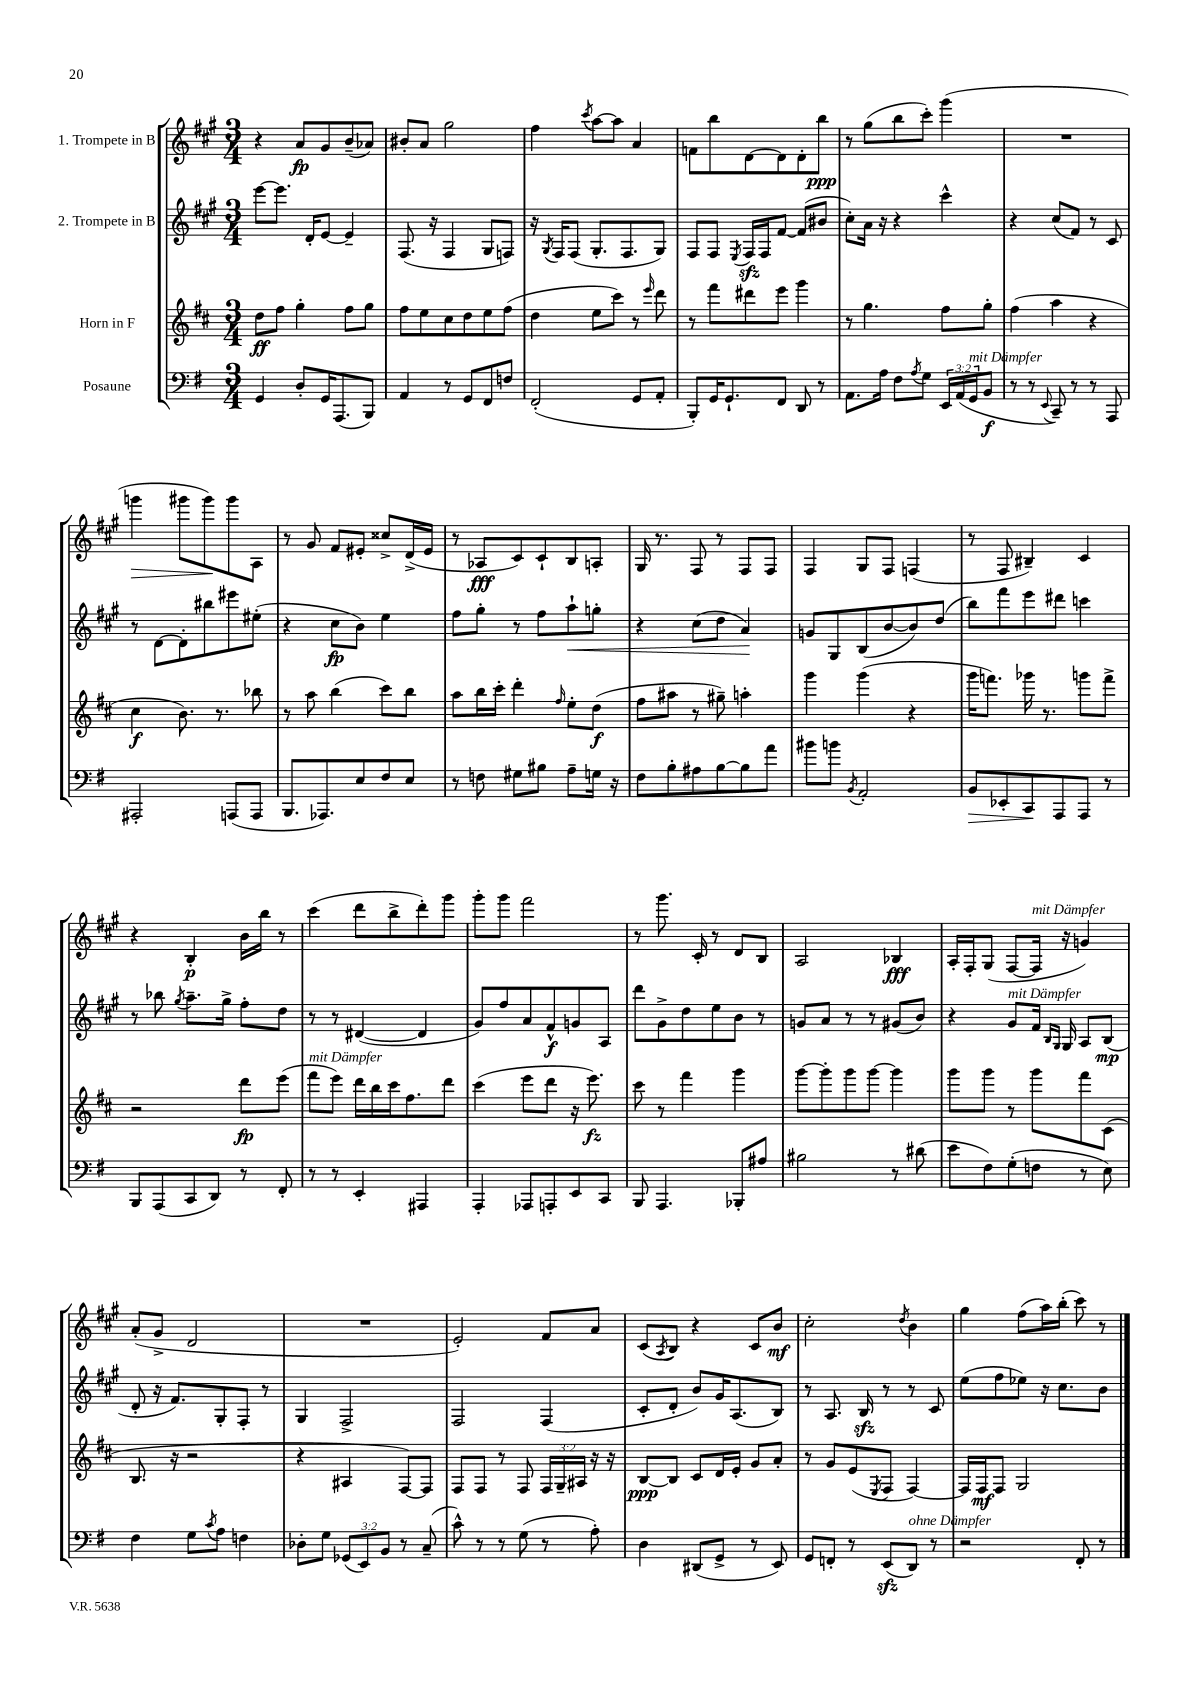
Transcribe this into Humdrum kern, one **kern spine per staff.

**kern	**kern	**kern	**kern
*staff4	*staff3	*staff2	*staff1
*clefF4	*clefG2	*clefG2	*clefG2
*k[f#]	*k[f#c#]	*k[f#c#g#]	*k[f#c#g#]
*M3/4	*M3/4	*M3/4	*M3/4
4GG/	8dd\L	[8eee\L	4r
.	8ff#\J	8.eee\]J	.
8D'/L	4gg'\	.	8a/L
.	.	16d'/LK	.
16GG/K	.	[8e/J	8g#/
(8.AAA/	.	.	.
.	8ff#\L	4e~/]	(8b~/
8BBB/J)	8gg\J	.	8a-/J)
=	=	=	=
4AA/	8ff#\L	(8.F#/	8b#'/L
.	8ee\	.	8a/J
.	.	16r	.
8r	8cc#\	4F#/	2gg#\
8GG/L	8dd\	.	.
8FF#/	8ee\	8G#/L	.
8F/J	(8ff#\J	8F/J)	.
=	=	=	=
(2FF#'/	4dd\	16r	4ff#\
.	.	8qG#/	.
.	.	16F#/LK	.
.	.	(8F#/J	.
.	.	.	8qccc#/
.	8ee\L	8.G#'/L	[8aa\L
.	8ccc#\J)	.	8aa\]J
.	.	8.F#/	.
8GG/L	8r	.	4a/
.	16qqeee/	.	.
8AA'/J	8ddd\	8G#/J)	.
=	=	=	=
8BBB'/L)	8r	8F#/L	8f\L
16GG/K	8fff#\L	8F#/J	8bb\
8.GG`/	.	.	.
.	.	8qE/	.
.	8ddd#\	16F#/LL	[8d\
.	.	16F#/J	.
8FF#/J	8eee\J	[8f#/J	8d\]
8DD/	4ggg\	(8f#/]L	8d'\
8r	.	8b#/J	8bb\J
=	=	=	=
8.AA\L	8r	8cc#'\L)	8r
.	4.gg\	16a\Jk	(8gg#\L
16A\Jk	.	16r	.
8F#\L	.	4r	8bb\
8qA/	.	.	.
8G\J	.	.	8ccc#'\J)
24EE/LL	8ff#\L	4ccc#^^\	(4ggg#\
(24AA/	.	.	.
24GG/J	.	.	.
8BB/J	8gg'\J	.	.
=	=	=	=
8r	(4ff#\	4r	2.r
8r	.	.	.
8qqEE/	.	.	.
8CC~/)	4aa\	(8cc#/L	.
8r	.	8f#/J)	.
8r	4r	8r	.
8AAA/	.	8c#/	.
=	=	=	=
2AAA#'/	4cc#\	8r	4ggg\
.	.	[8d\L	.
.	8.b\)	8d'\]	8ggg#\L
.	.	8bb#\	8ggg#\)
.	8.r	.	.
(8AAA/L	.	8eee#\	8ggg#\
8AAA/J	8bb-\	(8ee#'\J	8A\J
=	=	=	=
8.BBB/L	8r	4r	8r
.	8aa\	.	8g#/
8.AAA-/)	.	.	.
.	(4bb\	8cc#\L	8f#/L
8E/	.	8b\J)	8e#'/J
8F#/	8ccc#\L)	4ee\	8cc##^/L
8E/J	8bb\J	.	(16d^/L
.	.	.	16e#/JJ
=	=	=	=
8r	8aa\L	8ff#\L	8r
8F\	16bb\L	8gg#'\J	8A-/L
.	16ccc#'\JJ	.	.
8G#\L	4ddd'\	8r	8c#/)
8B#\J	.	8ff#\L	8c#`/
.	16qqff#/	.	.
8A~\L	8ee'\L	8aa`\	8B/
16G\Jk	(8dd\J	8gg'\J	8A'/J
16r	.	.	.
=	=	=	=
8F#\L	8ff#\L	4r	16G#/
.	.	.	8.r
8B'\	8aa#\J	.	.
8A#\	8r	(8cc#\L	8F#/
[8B\	8gg#~\)	8dd\J	8r
8B\]	4aa'\	4a/)	8F#/L
8a\J	.	.	8F#/J
=	=	=	=
8b#\L	4ggg\	8g/L	4F#/
8b\J	.	8G#/	.
8qBB/	.	.	.
2AA'/	(4ggg\	(8B/	8G#/L
.	.	[8b/	8F#/J
.	4r	8b/])	(4F/
.	.	(8dd/J	.
=	=	=	=
8BB/L	16ggg\LK	8bb\L)	8r
.	8.fff\J)	.	.
8EE-'/	.	8fff#\	8F#/
8CC/	16ggg-\	8eee\	4B#~/)
.	8.r	.	.
8AAA/	.	8ddd#\J	.
8AAA/J	8ggg\L	4ccc\	4c#/
8r	8fff^\J	.	.
=	=	=	=
8BBB/L	2r	8r	4r
(8AAA/	.	8bb-\	.
.	.	8qgg#/	.
8CC/	.	8.aa~\L	4B'/
8DD/J)	.	.	.
.	.	16gg#^\Jk	.
8r	8ddd\L	8ff#'\L	16b\LL
.	.	.	16bb\JJ
8FF#'/	(8eee\J	8dd\J	8r
=	=	=	=
8r	8fff#\L	8r	(4ccc#\
8r	8eee\J)	8r	.
4EE'/	16ddd\LL	([4d#/	8ddd\L
.	16bb\	.	.
.	16ccc#\J	.	8bb^\
.	8.ff#\	.	.
4AAA#/	.	4d#/]	8ddd'\)
.	8ddd\J	.	8ggg#\J
=	=	=	=
4AAA'/	(4ccc#\	8g#/L)	8ggg#'\L
.	.	8ff#/	8ggg#\J
8AAA-/L	8eee\L	8a/	2fff#\
8AAA'/	8ddd\J	8f#^^/	.
8EE/	16r	8g/	.
.	8.eee\)	.	.
8CC/J	.	8A/J	.
=	=	=	=
8BBB/	8ccc#\	8ddd\L	8r
4.AAA/	8r	8g#^\	8.ggg#\
.	4fff#\	8dd\	.
.	.	.	16c#'/
.	.	8ee\	8r
8BBB-'/L	4ggg\	8b\J	8d/L
8A#/J	.	8r	8B/J
=	=	=	=
2B#\	[8ggg\L	8g/L	2A/
.	8ggg'\]	8a/J	.
.	8ggg\	8r	.
.	[8ggg\J	8r	.
8r	4ggg\]	(8g#/L	4B-/
(8d#\	.	8b/J)	.
=	=	=	=
8e\L	8ggg\L	4r	16A'/LL
.	.	.	16F#'/J
8F#\)	8ggg\J	.	(8G#/J
(8G'\	8r	8g#/L	[8F#/L
8F\J	8ggg\L	16f#/Jk	16F#/]Jk
.	.	16qqB/LL	.
.	.	16qqG#/JJ	.
.	.	16G#/	16r
8r	8fff#\	8A/L	4g/)
8E\)	(8c#\J	(8B/J	.
=	=	=	=
4F#\	8.B/	8d'/	(8a'/L
.	.	16r	8g#^/J
.	16r	8.f#/L)	.
8G\L	2r	.	2d/
8qc/	.	.	.
8A\J	.	8G#'/	.
4F\	.	8F#'/J	.
.	.	8r	.
=	=	=	=
8D-'\L	4r	4G#/	2.r
8G\J	.	.	.
(12GG-/L	4A#/	2F#^/	.
12EE/)	.	.	.
12BB/J	.	.	.
8r	[8F#/L)	.	.
(8C~/	8F#/]J	.	.
=	=	=	=
8c^^\)	8F#/L	2F#/	2e'/)
8r	8F#/J	.	.
8r	8r	.	.
(8G\	8F#/	.	.
8r	24F#/LL	(4F#/	8f#/L
.	24G~/	.	.
.	24A#/JJ	.	.
8A'\)	16r	.	8a/J
.	16r	.	.
=	=	=	=
4D\	[8B/L	8c#'/L	(8c#/L
.	.	.	8qA/
.	8B/]J	8d'/J	8B/J)
(8DD#/L	8c#/L	8b/L)	4r
8GG^/J	16d/L	16g#/K	.
.	16e'/JJ	(8.A/	.
8r	8g/L	.	8c#/L
8EE/)	8a'/J	8B/J)	8b/J
=	=	=	=
8GG/L	8r	8r	2cc#'\
8FF'/J	8g/L	8.A/	.
8r	(8e/	.	.
.	.	16B/	.
.	8qE/	.	.
(8EE/L	8F#/J	8r	.
.	.	.	8qdd/
8DD/J)	[4F#/)	8r	4b\
8r	.	8c#/	.
=	=	=	=
2r	16F#/]LL	(8ee\L	4gg#\
.	16F#/J	.	.
.	8F#/J	8ff#\	.
.	2G/	8ee-\J)	(8ff#\L
.	.	16r	16aa\L)
.	.	8.cc#\L	(16bb'\JJ
8FF#'/	.	.	8ccc#\)
8r	.	8b\J	8r
==	==	==	==
*-	*-	*-	*-
